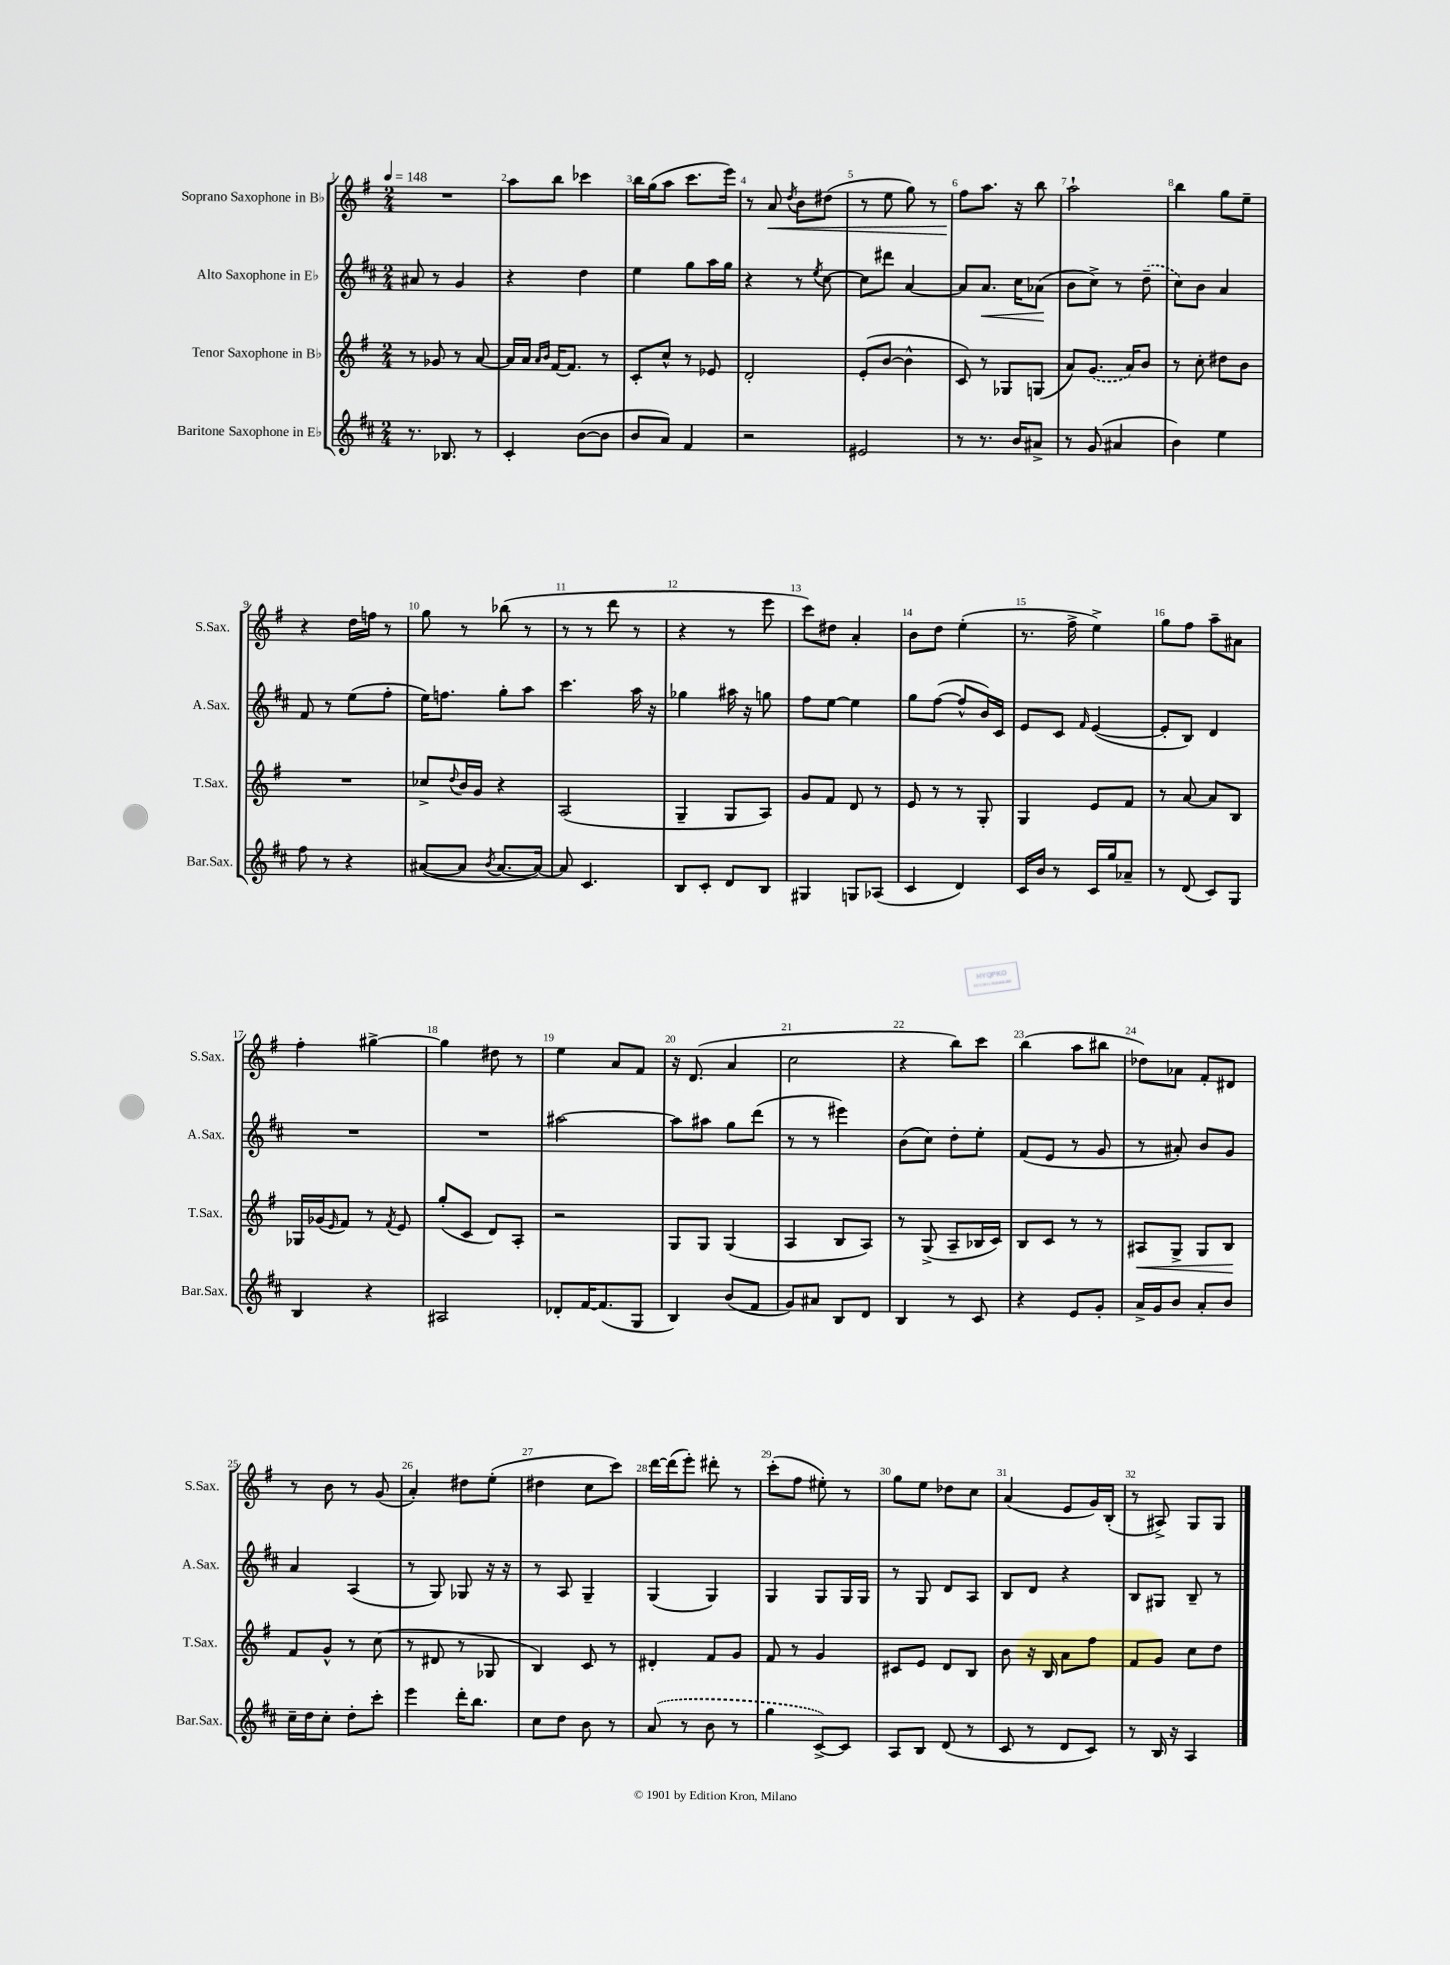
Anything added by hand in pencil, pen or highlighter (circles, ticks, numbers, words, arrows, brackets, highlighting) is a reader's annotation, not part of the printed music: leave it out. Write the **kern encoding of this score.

**kern	**kern	**dynam	**kern	**dynam	**kern	**dynam
*part4	*part3	*part3	*part2	*part2	*part1	*part1
*staff4	*staff3	*staff3	*staff2	*staff2	*staff1	*staff1
*I"Baritone Saxophone in E♭	*I"Tenor Saxophone in B♭	*	*I"Alto Saxophone in E♭	*	*I"Soprano Saxophone in B♭	*
*I'Bar.Sax.	*I'T.Sax.	*	*I'A.Sax.	*	*I'S.Sax.	*
*clefG2	*clefG2	*	*clefG2	*	*clefG2	*
*k[f#c#]	*k[f#]	*	*k[f#c#]	*	*k[f#]	*
*M2/4	*M2/4	*	*M2/4	*	*M2/4	*
*MM148	*MM148	*	*MM148	*	*MM148	*
=1	=1	=1	=1	=1	=1	=1
8.r	8r	.	8a#X/	.	2r	.
.	8g-X/	.	8r	.	.	.
8.B-X/	.	.	.	.	.	.
.	8r	.	4g/	.	.	.
8r	[8a/	.	.	.	.	.
=2	=2	=2	=2	=2	=2	=2
4c#'/	16a/LL]	.	4r	.	8aa\L	.
.	16a/JJ	.	.	.	.	.
.	16qqa/LL	.	.	.	.	.
.	16qqb/JJ	.	.	.	.	.
.	[16f#/KL	.	.	.	8bb\J	.
.	8.f#/J]	.	.	.	.	.
([8b\L	.	.	4dd\	.	4ccc-X\	.
8b\J]	8r	.	.	.	.	.
=3	=3	=3	=3	=3	=3	=3
8b/L	8c'/L	.	4ee\	.	16bb\LL	.
.	.	.	.	.	(16gg\J	.
8a/J)	8cc^^/J	.	.	.	8aa\J	.
4f#/	8r	.	8gg\L	.	8.ccc\L	.
.	8e-X/	.	16aa\L	.	.	.
.	.	.	16gg\JJ	.	16eee\Jk)	.
=4	=4	=4	=4	=4	=4	=4
2r	2d'/	.	4r	.	8r	.
!	!	!	!	!	!	!LO:HP:b
.	.	.	.	.	8a/	<
.	.	.	.	.	8qdd/	.
.	.	.	8r	.	8b\L	.
.	.	.	8qee/	.	.	.
.	.	.	[8cc#\	.	(8dd#X\J	.
=5	=5	=5	=5	=5	=5	=5
2e#X/	(8e'/L	.	8cc#\L]	.	8r	.
.	[8b/J	.	8ddd#X\J	.	8ee\	.
.	4b^^\]	.	[4a/	.	8gg\)	.
.	.	.	.	.	8r	.
=6	=6	=6	=6	=6	=6	=6
8r	8c/)	.	8a/L]	.	8ff#\L	.
!	!	!	!	!LO:HP:b	!	!
8.r	8r	.	8.a/J	<	8.aa\J	[
.	8G-X/L	.	.	.	.	.
16b/KL	.	.	16cc#\KL	.	16r	.
8a#X^/J	(8Gn/J	.	(8a-X\J	.	8bb\	.
.	.	.	.	[	.	.
=7	=7	=7	=7	=7	=7	=7
8r	8a/L)	.	8b\L	.	2aa`\	.
(8g/	(8.g/J	.	8cc#^\J)	.	.	.
4a#X/	.	.	8r	.	.	.
.	16a/KL)	.	.	.	.	.
.	8b/J	.	(8dd~\	.	.	.
=8	=8	=8	=8	=8	=8	=8
4b\)	8r	.	8cc#\L)	.	4bb\	.
.	8cc'\	.	8b\J	.	.	.
4ee\	8dd#X\L	.	4a/	.	8gg\L	.
.	8b\J	.	.	.	8ee~\J	.
!!LO:LB:g=z
=9	=9	=9	=9	=9	=9	=9
8ff#\	2r	.	8f#/	.	4r	.
8r	.	.	8r	.	.	.
4r	.	.	(8ee\L	.	16dd\LL	.
.	.	.	.	.	16ffn\JJ	.
.	.	.	8ff#'\J	.	8r	.
=10	=10	=10	=10	=10	=10	=10
([8a#X/L	8cc-X^/L	.	16ee\KL)	.	8gg\	.
.	.	.	8.ffn\J	.	.	.
.	8qqdd/	.	.	.	.	.
8a#/J]	16b/L	.	.	.	8r	.
.	16g/JJ	.	.	.	.	.
8qb/	.	.	.	.	.	.
[8.a#/L	4r	.	8gg'\L	.	(8bb-X\	.
.	.	.	8aa\J	.	8r	.
16a#/Jk_)	.	.	.	.	.	.
=11	=11	=11	=11	=11	=11	=11
8a#/]	(2A/	.	4.ccc#\	.	8r	.
4.c#/	.	.	.	.	8r	.
.	.	.	.	.	8ddd\	.
.	.	.	16aa\	.	8r	.
.	.	.	16r	.	.	.
=12	=12	=12	=12	=12	=12	=12
8B/L	4G~/	.	4gg-X\	.	4r	.
8c#'/J	.	.	.	.	.	.
8d/L	8G/L	.	16aa#X\	.	8r	.
.	.	.	16r	.	.	.
8B/J	8A/J)	.	8ggn\	.	8eee\	.
=13	=13	=13	=13	=13	=13	=13
4G#X/	8g/L	.	8ff#\L	.	8ccc\L)	.
.	8f#/J	.	[8ee\J	.	8dd#X\J	.
8Gn/L	8d/	.	4ee\]	.	4a'/	.
(8A-X/J	8r	.	.	.	.	.
=14	=14	=14	=14	=14	=14	=14
4c#/	8e/	.	8gg\L	.	8b\L	.
.	8r	.	([8ff#\J	.	8dd\J	.
4d/)	8r	.	8ff#^^/L]	.	(4ee'\	.
.	8G'/	.	16b/L)	.	.	.
.	.	.	16c#/JJ	.	.	.
=15	=15	=15	=15	=15	=15	=15
16c#/LL	4G/	.	8e/L	.	8.r	.
16b/JJ	.	.	.	.	.	.
8r	.	.	8c#/J	.	.	.
.	.	.	.	.	16ff#^\	.
.	.	.	16qqf#/	.	.	.
16c#/LL	8e/L	.	([4e/	.	4ee^\)	.
16gg/J	.	.	.	.	.	.
8a-X~/J	8f#/J	.	.	.	.	.
=16	=16	=16	=16	=16	=16	=16
8r	8r	.	8e'/L]	.	8gg\L	.
(8d/	[8a/	.	8B/J)	.	8ff#\J	.
8c#/L)	8a/L]	.	4d/	.	8aa~\L	.
8G/J	8B/J	.	.	.	8a#X\J	.
!!LO:LB:g=z
=17	=17	=17	=17	=17	=17	=17
4B/	16G-X/LL	.	2r	.	4ff#'\	.
.	(16g-X/J	.	.	.	.	.
.	16qqe/	.	.	.	.	.
.	8f#/J)	.	.	.	.	.
4r	8r	.	.	.	[4gg#X^\	.
.	8qf#/	.	.	.	.	.
.	8e/	.	.	.	.	.
=18	=18	=18	=18	=18	=18	=18
2A#X/	(8gg'/L	.	2r	.	4gg#\]	.
.	8c/J	.	.	.	.	.
.	8d/L)	.	.	.	8dd#X\	.
.	8A'/J	.	.	.	8r	.
=19	=19	=19	=19	=19	=19	=19
8d-X'/L	2r	.	[2aa#X\	.	4ee\	.
[16f#/K	.	.	.	.	.	.
(8.f#/]	.	.	.	.	.	.
.	.	.	.	.	8a/L	.
8G/J	.	.	.	.	8f#/J	.
=20	=20	=20	=20	=20	=20	=20
4B/)	8G/L	.	8aa#\L]	.	16r	.
.	.	.	.	.	(8.d/	.
.	8G/J	.	8aa#X\J	.	.	.
(8b/L	(4G/	.	8gg\L	.	4a/	.
8f#/J	.	.	(8ddd\J	.	.	.
=21	=21	=21	=21	=21	=21	=21
8g/L)	4A/	.	8r	.	2cc\	.
8a#X/J	.	.	8r	.	.	.
8B/L	8B/L	.	4eee#X\)	.	.	.
8d/J	8A/J)	.	.	.	.	.
=22	=22	=22	=22	=22	=22	=22
4B/	8r	.	(8b\L	.	4r	.
.	(8G^/	.	8cc#\J)	.	.	.
8r	8A~/L	.	8dd'\L	.	8bb\L)	.
8c#/	16B-X/L	.	8ee'\J	.	8ccc\J	.
.	16c/JJ)	.	.	.	.	.
=23	=23	=23	=23	=23	=23	=23
4r	8B/L	.	(8f#/L	.	(4bb\	.
.	8c/J	.	8e/J	.	.	.
8e/L	8r	.	8r	.	8aa\L	.
8g'/J	8r	.	8g/	.	8bb#X\J	.
=24	=24	=24	=24	=24	=24	=24
!	!	!LO:HP:b	!	!	!	!
16a^/LL	8A#X/L	<	8r	.	8dd-X\L)	.
16g/J	.	.	.	.	.	.
8b/J	8G^/J	.	8a#X'/)	.	8a-X\J	.
8a'/L	8G/L	.	8b/L	.	8f#'/L	.
8b/J	8B/J	.	8g/J	.	8d#X/J	.
.	.	[	.	.	.	.
!!LO:LB:g=z
=25	=25	=25	=25	=25	=25	=25
16cc#~\LL	8f#/L	.	4a/	.	8r	.
16dd\J	.	.	.	.	.	.
8cc#'\J	8g^^/J	.	.	.	8b\	.
8dd'\L	8r	.	(4A/	.	8r	.
8ccc#'\J	(8cc\	.	.	.	(8g/	.
=26	=26	=26	=26	=26	=26	=26
4eee\	8r	.	8r	.	4a'/)	.
.	8d#X/	.	8G/)	.	.	.
16ddd'\KL	8r	.	8G-X/	.	8dd#X\L	.
8.bb\J	.	.	.	.	.	.
.	8G-X/	.	16r	.	(8ee'\J	.
.	.	.	16r	.	.	.
=27	=27	=27	=27	=27	=27	=27
8cc#\L	4B/)	.	8r	.	4dd#X\	.
8dd\J	.	.	8A/	.	.	.
8b\	8c/	.	4G~/	.	8cc\L	.
8r	8r	.	.	.	8ccc\J)	.
=28	=28	=28	=28	=28	=28	=28
(8a/	4d#X'/	.	(4G/	.	[16ddd\LL	.
.	.	.	.	.	(16ddd\J]	.
8r	.	.	.	.	8eee'\J)	.
8b\	8f#/L	.	4G/)	.	8ddd#X'\	.
8r	8g/J	.	.	.	8r	.
=29	=29	=29	=29	=29	=29	=29
4gg\	8f#/	.	4G/	.	(8ccc'\L	.
.	8r	.	.	.	8ff#\J	.
[8c#^/L)	4g/	.	8G/L	.	8ee#X'\)	.
8c#/J]	.	.	16G/L	.	8r	.
.	.	.	16G/JJ	.	.	.
=30	=30	=30	=30	=30	=30	=30
8A/L	8c#X/L	.	8r	.	8gg\L	.
8B/J	8e/J	.	8G/	.	8ee\J	.
(8d/	8d/L	.	8d/L	.	8dd-X\L	.
8r	8B/J	.	8A/J	.	8cc\J	.
=31	=31	=31	=31	=31	=31	=31
8c#/	8b\	.	8B/L	.	(4a/	.
8r	16r	.	8d/J	.	.	.
.	16B/	.	.	.	.	.
8d/L	8a\L	.	4r	.	8e/L	.
8c#/J)	8ff#\J	.	.	.	16g/L)	.
.	.	.	.	.	(16B'/JJ	.
=32	=32	=32	=32	=32	=32	=32
8r	8f#/L	.	8B/L	.	8r	.
16B/	8g/J	.	8G#X/J	.	8A#X^/)	.
16r	.	.	.	.	.	.
4A/	8cc\L	.	8B~/	.	8G/L	.
.	8dd\J	.	8r	.	8G/J	.
==	==	==	==	==	==	==
*-	*-	*-	*-	*-	*-	*-
